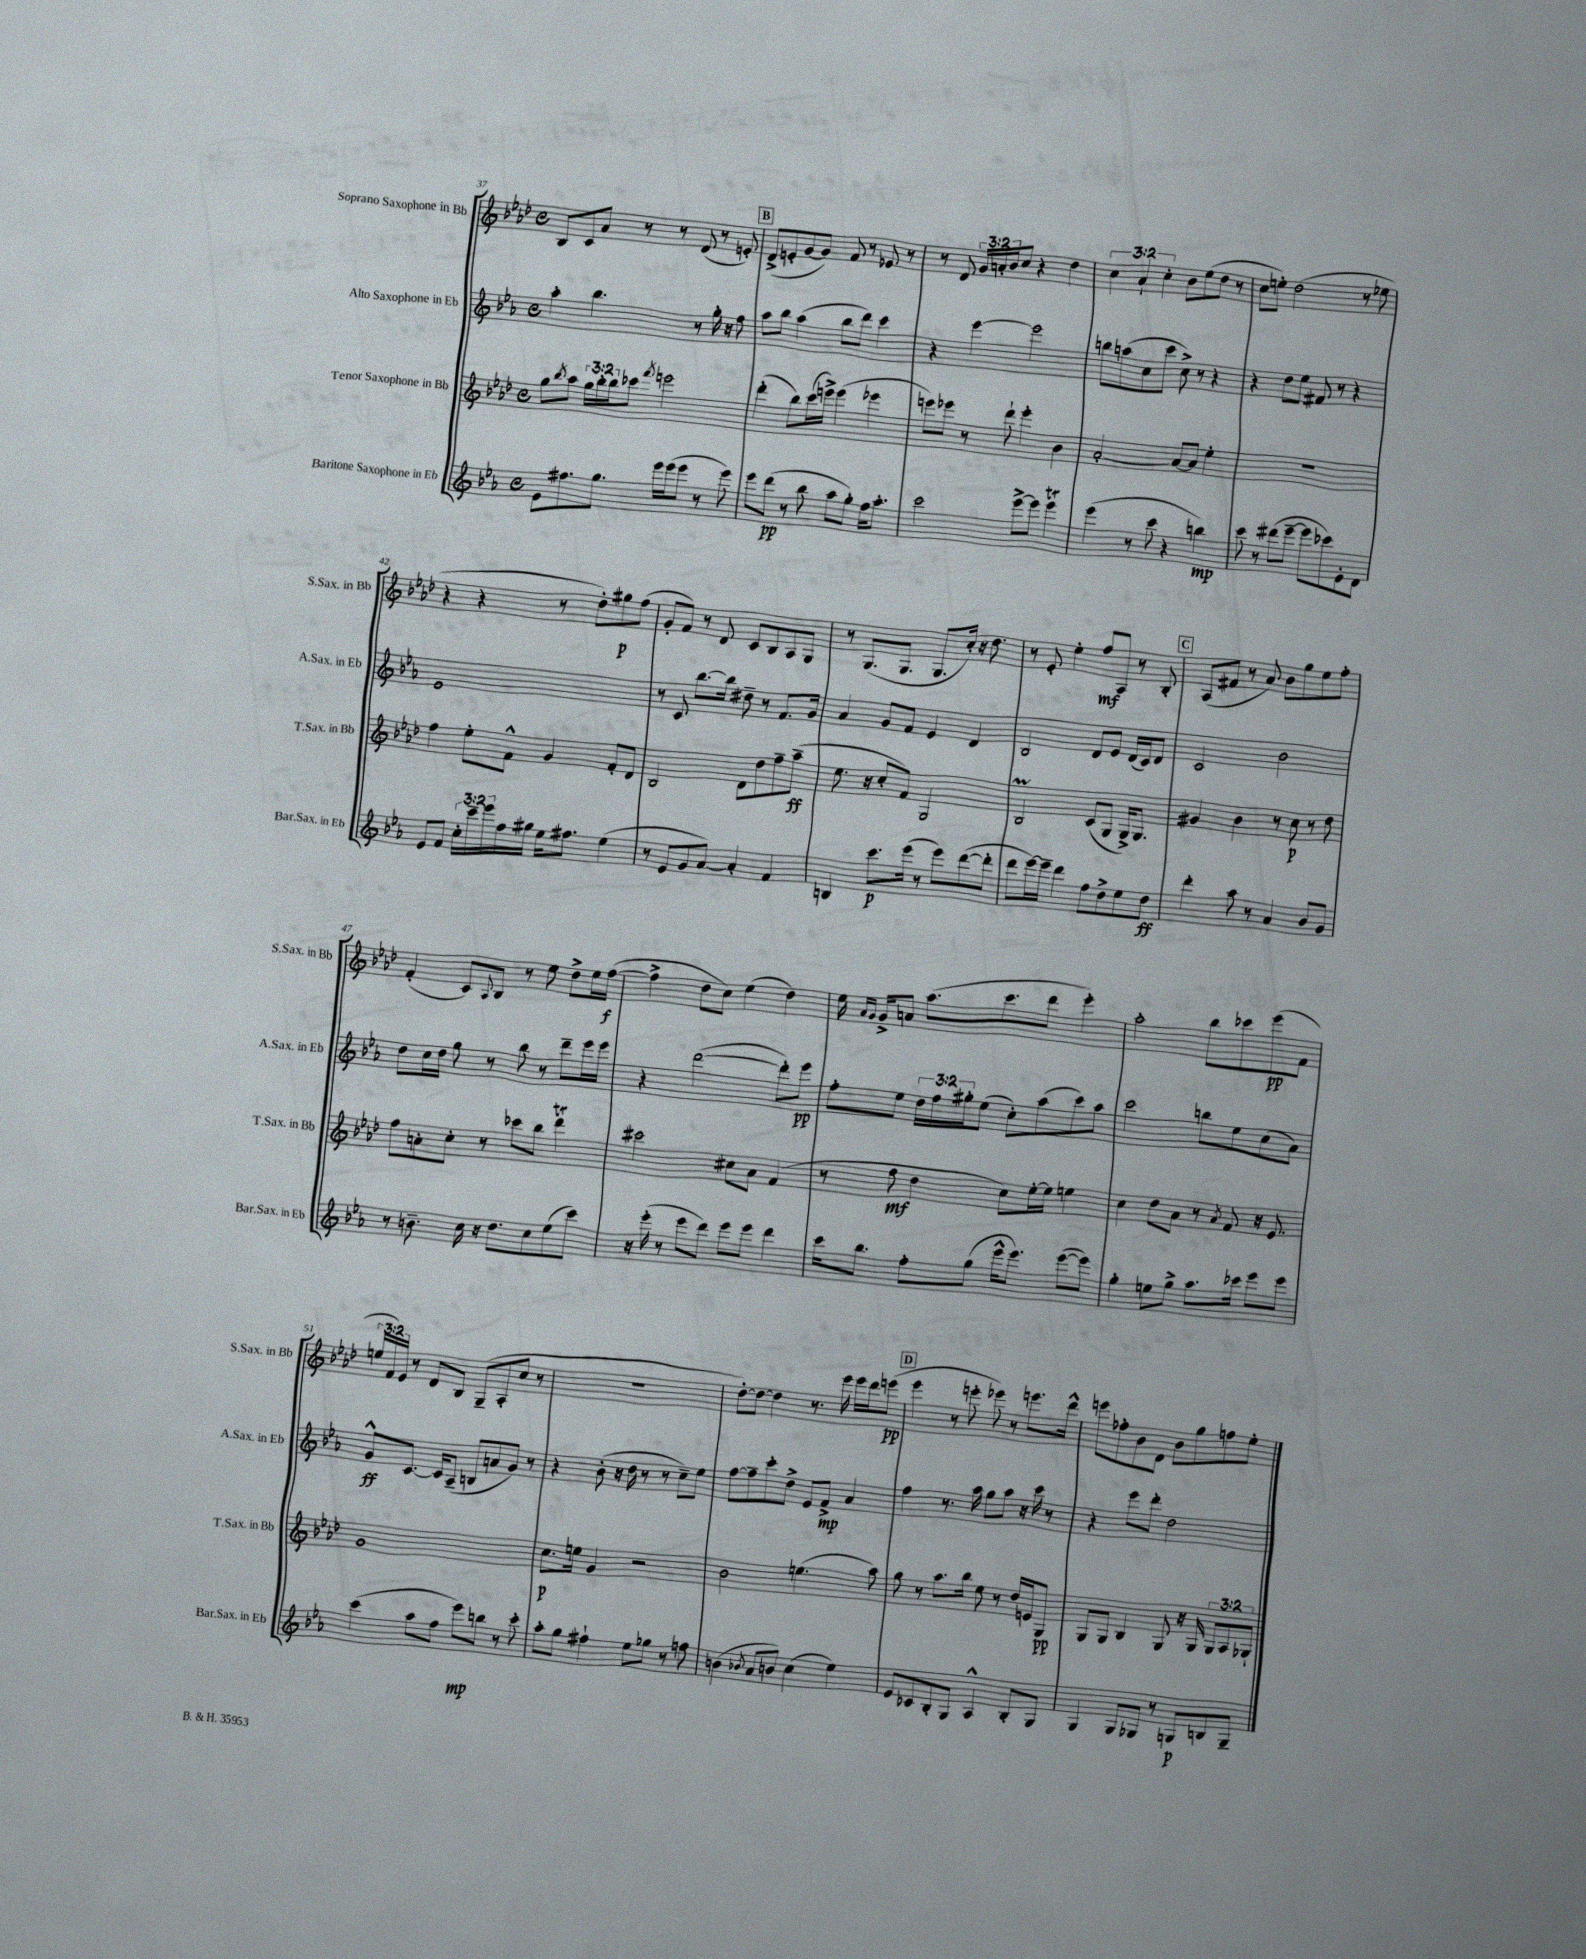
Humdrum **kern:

**kern	**kern	**kern	**kern
*staff4	*staff3	*staff2	*staff1
*clefG2	*clefG2	*clefG2	*clefG2
*k[b-e-a-]	*k[b-e-a-d-]	*k[b-e-a-]	*k[b-e-a-d-]
*M4/4	*M4/4	*M4/4	*M4/4
*met(c)	*met(c)	*met(c)	*met(c)
8e-	8gg	4aa-'	8B-
.	8qbb-	.	.
8.ff#	8aa-	.	8c
.	24gg	4.bb-	8a-
.	24bb-'	.	.
8.gg	.	.	.
.	24bb-	.	.
.	8ccc-	.	8r
.	8qfff	.	.
16eee-	2eee	.	8r
(16eee-	.	.	.
8eee-	.	8r	(8d-
8r	.	16gg'	8r
.	.	16r	.
8eee-)	.	8ff	8e')
=	=	=	=
8eee-	(4ddd-'	8aa-	(8d-^
(8ddd	.	8bb-	8e'
8r	8bb-)	(4aa-	[8g
8bb-	(16ccc	.	8g])
.	16eee^)	.	.
8aa-	(4eee	8bb-	8f
8gg')	.	8ddd)	8r
16ff	4eee-	4ccc	8e-
8.aa-'	.	.	.
.	.	.	8r
=	=	=	=
2ccc	8eee)	4r	8r
.	8eee-	.	8d-
.	8r	[4eee-	24g
.	.	.	24a'
.	.	.	24b-
.	8ddd-`	.	8cc
[8eee-^	4eee-'	2eee-]	4r
8eee-]	.	.	.
4eee-	4b-	.	4dd-
=	=	=	=
(4eee-	[2a-'	8bb	6cc
.	.	(8aa	.
.	.	.	6a-`
8r	.	8cc	.
.	.	.	6cc'
8ccc	.	8ccc	.
4r	8a-_	8cc^)	8b-
.	8a-]	8r	(8ee-
4bb)	4ee-'	4r	8dd-
.	.	.	8r
=	=	=	=
8ccc	1r	4r	8cc
8r	.	.	8ee')
(8ddd#	.	8dd	(2dd-
[8eee-~	.	8ee-	.
8eee-]	.	8f#	.
8ccc-)	.	8r	.
8e-'	.	4r	8r
8d	.	.	8ee-
=	=	=	=
8e-	4ff	1e-	4r
8f	.	.	.
24cc'	8ee-'	.	4r
24ccc~	.	.	.
24eee-	.	.	.
16ff	8f^^	.	.
16gg#	.	.	.
16ee-	4g	.	8r
8.ff#	.	.	.
.	.	.	8dd-')
(4ee-	8f'	.	8gg#
.	8d-	.	(8ff
=	=	=	=
8r	2B-	8r	8g'
8e-	.	8c	8f)
8g	.	[8.bb-	8r
[8a-)	.	.	8d-
.	.	16bb-]	.
4a-']	8d-	8dd#~	8c
.	8dd-	8r	8B-
4f	8ff~	8.f	8A-
.	(8aa-~	.	8G
.	.	16g	.
=	=	=	=
4B	8.ee-	4a-	8r
.	.	.	(8.G
.	16r	.	.
8.ccc	8cc'	8g	.
.	.	.	8.G
.	8f)	8f	.
(16eee-	.	.	.
8r	2G	4e-	8.G
8eee-)	.	.	.
.	.	.	16cc')
([8ddd	.	4d	16r
.	.	.	8.dd-
8ddd']	.	.	.
=	=	=	=
8ddd	2B-	2B-	8r
[16eee-)	.	.	8e-'
16eee-~]	.	.	.
4ddd	.	.	4ee-'
8ff	(8c	8d	8ff
8dd^	8G	8e-	8A-
8ee-	16G^)	(16d	8r
.	8.G	16c)	.
8dd	.	8d	8B-'
=	=	=	=
4ddd'	4g#	2c	(8A-
.	.	.	8f#
8aa-	4b-	.	8r
8r	.	.	8a-)
4a-	8r	2b-	8b-
.	8cc	.	8gg
8b-	8r	.	8ee-
8g	8dd-	.	8ff'
=	=	=	=
8r	8ff	8dd	(4f'
8.b~	8a'	16cc	.
.	.	16dd	.
.	8cc'	8gg	8c)
16cc	.	.	.
.	.	.	8qqA-
16r	8r	8r	8B-
8.dd	.	.	.
.	8ccc-	8bb-	8r
8cc	8bb-	8r	8ee-
(8ee-	4ddd-	8ddd~	8dd-^
8ccc)	.	16eee-	16ee-
.	.	16eee-	([16ff
=	=	=	=
16r	2ccc#	4r	4ff^]
(16eee-'	.	.	.
8r	.	.	.
8eee-	.	([2ddd	8dd-
8ddd)	.	.	8cc)
8eee-	8cc#	.	(4ee-
8eee-	8a-	.	.
4ddd	(4f	8ddd'])	4dd-)
.	.	8eee-	.
=	=	=	=
16ccc	8r	8ff'	16ee-
.	.	.	16qqa-
.	.	.	16qqg
8.bb-	.	.	16g^
.	8ff	8ee-	8a
8ff'	4dd-	24dd	(8.aa-
.	.	24ff	.
.	.	24gg#'	.
(8gg	.	(8ee-	.
.	.	.	8.ccc
16eee-^^	8cc)	8cc')	.
8.eee-)	.	.	.
.	[16ee-'	(8aa-	8ddd-
.	16ee-]	.	.
([8eee-	4ee	8ccc)	4eee-')
8eee-])	.	8aa-	.
=	=	=	=
4gg'	4cc	2ccc	2aa-'
8ee	8dd-	.	.
8gg^	8a-	.	.
8.aa-	8r	8bb	8bb-
.	8qa-	.	.
.	8f	8ee-	8ccc-
16ccc-	.	.	.
8eee-	16r	(8cc	(8eee-
.	8.e-	.	.
8eee-	.	8a-)	8f
=	=	=	=
(4ccc	1g	8g^^	24ee
.	.	.	24f)
.	.	.	24e-
.	.	[8.c	8r
8aa-	.	.	8d-
.	.	16c]	.
8ff	.	(8A-~	8B-
8eee-)	.	8B	(8G~
8bb	.	8a	8A-'
8r	.	8g)	8cc
8ccc'	.	8r	8r
=	=	=	=
8aa-'	8.cc	4r	1r
8gg	.	.	.
.	16ee	.	.
4ff#`	4g	(8b-'	.
.	.	16r	.
.	.	16dd	.
8ee-	2r	8r	.
8gg-	.	8r	.
8r	.	8cc~)	.
8ff	.	8ee-	.
=	=	=	=
(4b	2b-	[8ff	[8dd-')
.	.	8ff~]	8dd-_
8qb-	.	.	.
8a-	.	8ccc'	4dd-]
8b)	.	8dd^	.
(4cc	(4.ee	8e-	8.r
.	.	8f^	.
.	.	.	16eee-
4ee-)	.	4a-	16eee-
.	.	.	16ddd-
.	8aa-)	.	(8eee
=	=	=	=
8e-	8gg	4ff	4eee-
8c-	8r	.	.
8B-'	8.aa-	8.r	8r
8G	.	.	8eee'
.	16bb-	16aa-	.
4A-^^	8ee-	8gg	8eee-)
.	8r	8aa-	8r
8B-'	16dd-	16r	8.eee
.	16e	16ccc	.
8G	8G	8r	.
.	.	.	16ddd-^^
=	=	=	=
4G	8G	4r	8eee
.	8G	.	8ff-'
8G	4B-	8eee-	8b-
8G-	.	8ddd'	8d-
8r	8G	2dd	8b-
8G	16r	.	8gg
.	16G	.	.
8B	12G	.	8ff
.	12A-	.	.
8G~	.	.	8ee-'
.	12G-`	.	.
==	==	==	==
*-	*-	*-	*-
